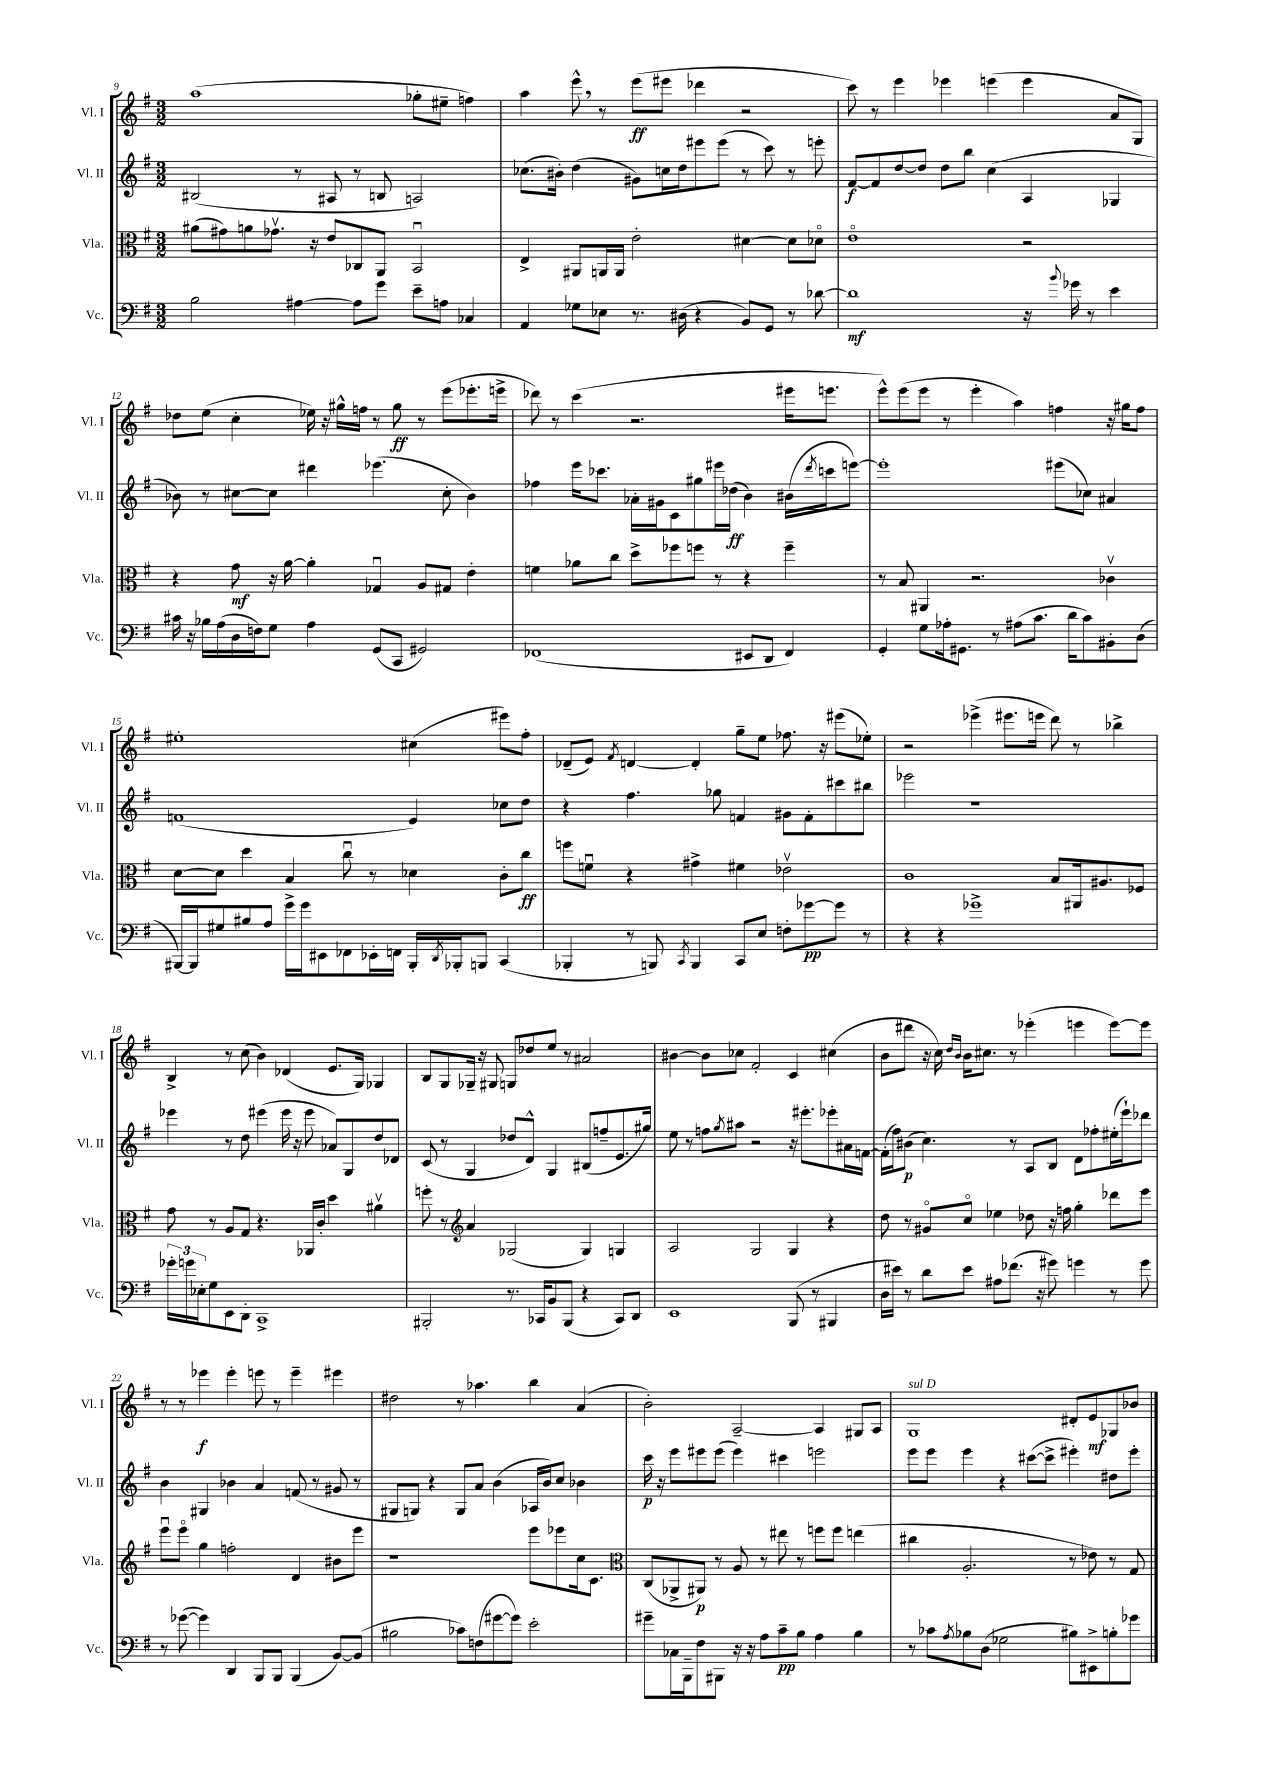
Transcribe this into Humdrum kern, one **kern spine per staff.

**kern	**kern	**kern	**kern
*staff4	*staff3	*staff2	*staff1
*clefF4	*clefC3	*clefG2	*clefG2
*k[f#]	*k[f#]	*k[f#]	*k[f#]
*M3/2	*M3/2	*M3/2	*M3/2
2B	(8a#	(2B#	(1aa
.	8g#)	.	.
.	8a	.	.
.	8.g-v	.	.
[4A#	.	8r	.
.	16r	.	.
.	8e	8A#	.
8A#]	8C-	8r	.
8g	8AA	8B	.
8e~	2BBu	2A)	8gg-'
8A	.	.	8ee#~
4C-	.	.	4ff)
=	=	=	=
4AA	4E^	(8.cc-	4aa
.	.	16b#')	.
8G-	8AA#	(4dd	8eee^^
8E-	16AA	.	8r
.	16AA	.	.
8.r	2e'	8g#)	(8eee
.	.	16cc	8eee#
(16D#	.	16dd	.
4r	.	8eee#	4ddd-
.	.	(8eee#	.
8BB)	[4d#	8r	2r
8GG	.	8ccc)	.
8r	8d#]	8r	.
[8d-	8d-o	8eee'	.
=	=	=	=
1d-]	1eo	[8f#	8ccc)
.	.	8f#]	8r
.	.	[8dd	4eee
.	.	8dd]	.
.	.	8dd	4eee-
.	.	8bb	.
.	.	(4cc	(4eee
16r	2r	4A	4eee
8qqb	.	.	.
16g-	.	.	.
8r	.	.	.
4e	.	4G-	8a
.	.	.	8G)
=	=	=	=
16c#	4r	8b-)	8dd-
16r	.	.	.
16B-	.	8r	(8ee
(16A	.	.	.
16D	8g	[8cc#	4cc'
16F)	.	.	.
8G	16r	8cc#]	.
.	[16a	.	.
4A	4a']	4ddd#	16ee-)
.	.	.	16r
.	.	.	16gg#^^
.	.	.	16ff
(8GG	4G-u	(4.eee-	8r
8CC	.	.	8gg#
2GG#)	8A	.	8r
.	8G#	8cc#'	(8eee
.	4e'	4b-)	8.eee-'
.	.	.	16eee^
=	=	=	=
(1FF-	4f	4ff-	8ddd-)
.	.	.	8r
.	8a-	16eee	(4ccc
.	.	8.ccc-	.
.	8cc	.	.
.	8dd^	16a-'	2.r
.	.	16g#	.
.	8ff-	8c	.
.	8ff	8gg#	.
.	8r	16eee#	.
.	.	(16dd-	.
8EE#	4r	4b)	.
8DD	.	.	.
4FF-)	4ff~	(16b#	16eee#
.	.	8qddd	.
.	.	16ccc	8.eee
.	.	[8eee)	.
=	=	=	=
4GG'	8r	1eee']	8eee^^)
.	8B	.	(8eee
8G	4AA#	.	8eee
16A-'	.	.	8r
8.GG#	.	.	.
.	2.r	.	4eee'
8r	.	.	.
(8A#	.	.	4aa)
8.c	.	.	.
.	.	(8eee#	4ff
16d	.	.	.
8c)	.	8cc-)	.
8BB#'	4c-v	4a#	16r
.	.	.	16gg#
(8D	.	.	8ff
=	=	=	=
[16BBB#)	[8d	(1f	1ee#'
16BBB#]	.	.	.
8G#	8d]	.	.
8B#	4dd	.	.
8A	.	.	.
16g^	4B	.	.
16g	.	.	.
8EE#	.	.	.
8FF-	8ccu	.	.
16EE-'	8r	.	.
16FF	.	.	.
16BBB#'	4d-	4e)	(4cc#
8qDD	.	.	.
16BBB-'	.	.	.
8BBB	.	.	.
(4CC	8c'	8cc-	8eee#)
.	8cc	8dd	8ff#'
=	=	=	=
4BBB-'	8ff	4r	(8d-~
.	8fu	.	8e)
.	.	.	8qf#
8r	4r	4.ff#	[4d
8BBB)	.	.	.
8qCC	.	.	.
4BBB	4g#^	.	4d']
.	.	8gg-	.
8CC	4f#	4f	8gg~
8E	.	.	8ee
8F'	2e-v	8g#	8.ff-
[8g-	.	8f'	.
.	.	.	16r
8g-]	.	8ccc#	(8eee#
8r	.	8bb#	8ee-')
=	=	=	=
4r	1c	2eee-	2r
4r	.	.	.
1g-^	.	1r	(4eee-^
.	.	.	8.eee#
.	.	.	16eee
.	8B	.	8ddd)
.	16AA#	.	8r
.	8.A#	.	.
.	.	.	4bb-^
.	8F-	.	.
=	=	=	=
24g-'	8g	4eee-	4B^
24g	.	.	.
24E-'	.	.	.
8G	8r	.	.
8EE	8A	8r	8r
8DD'	8G	8dd	(8cc
1CC^	4.r	(4eee#	4b)
.	.	16eee#	(4d-
.	.	16r	.
.	16AA-	8eee#	.
.	16c'	.	.
.	4dd	8a-)	8.e
.	.	8G	.
.	.	.	16G)
.	4a#v	8dd	4G-
.	.	8d-	.
=	=	=	=
2BBB#'	8ff'	(8c	8B
.	8r	8r	8G
*	*clefG2	*	*
.	4a	4G	16G-~
.	.	.	16r
.	.	.	8G#
8.r	(2G-	8dd-	8G
.	.	8d^^)	8dd-
16CC-	.	.	.
8BB	.	4G	8ee
(8BBB#	.	.	8r
4r	4G-)	(8B#	2a#
.	.	8ff~	.
8CC-)	4G	8.e	.
8DD	.	.	.
.	.	16gg#)	.
=	=	=	=
1EE	2A	8ee	[4b#
.	.	8r	.
.	.	8ff	8b#]
.	.	8qgg	.
.	.	8aa#	8cc-
.	2G	2r	2f#'
(8BBB	4G	16r	4c
.	.	8.eee#'	.
8r	.	.	.
4BBB#	4r	8eee-'	(4cc#
.	.	16a#	.
.	.	[16f	.
=	=	=	=
16D	8dd	(16f']	8b
16e#)	.	16ff#)	.
8r	8r	(8b#	8ddd#
8d	8g#o	4.cc)	16r
.	.	.	16cc)
.	.	.	16qqdd
.	.	.	16qqb
8e#	8cco	.	16b
.	.	.	8.cc#
8A#	4ee-	.	.
(8.f-	.	8r	8r
.	8dd-	8A	(4eee-'
16r	.	.	.
8g#)	16r	8B	.
.	16ff	.	.
4g	4gg'	8d	4eee
.	.	8ff-'	.
8r	8ddd-	(16ee#'	[8eee)
.	.	16eee`)	.
8g	8eee	8ddd-	8eee]
=	=	=	=
8r	8eeeu	4b	8r
([8g-	8eeeo	.	8r
4g-])	4gg	4G#	4eee-
4DD	2ff'	4b-	4eee-'
8BBB	.	4a	8eee
8BBB	.	.	8r
(4BBB	4d	(8f	4eee~
.	.	8r	.
[8BB)	8b#	8g#	4eee#
(8BB]	8eee	8r	.
=	=	=	=
2B#	1r	8G#	2dd#
.	.	8G)	.
.	.	4r	.
8c-)	.	8G	8r
(8F	.	8a	4.aa-
[8g#	.	(4b	.
8g#])	.	.	.
2e'	8eee	16A-	4bb
.	.	16b)	.
.	8eee-	8cc	.
.	16cc	4b-	(4a
.	8.c	.	.
=	=	=	=
*	*clefC3	*	*
8g#~	(8C	16ccc	2b')
.	.	16r	.
16C-	8AA-^	8eee	.
16BBB~	.	.	.
8F#	8AA#)	8eee#	.
8BBB#	8r	(8eee#	.
16r	8A	4eee#)	[2A~
16r	.	.	.
8A	8r	.	.
8c~	8ee#	4ccc#	.
8B	8r	.	.
4A	8ff	2eee	4A]
.	8ff	.	.
4B	(4ee	.	8G#
.	.	.	8A
=	=	=	=
8r	4cc#	8eee	1G
8c-	.	8eee	.
8qA	.	.	.
8B-	2.A'	4eee	.
(8D	.	.	.
2G-	.	4r	.
.	.	([8ccc#	.
.	.	8ccc#^]	.
8B#)	8r	4eee#')	8d#'
8EE#^	8e-)	.	8e
8B'	8r	8dd#	8G-
8g-	8G	8eee#'	8b-
==	==	==	==
*-	*-	*-	*-
